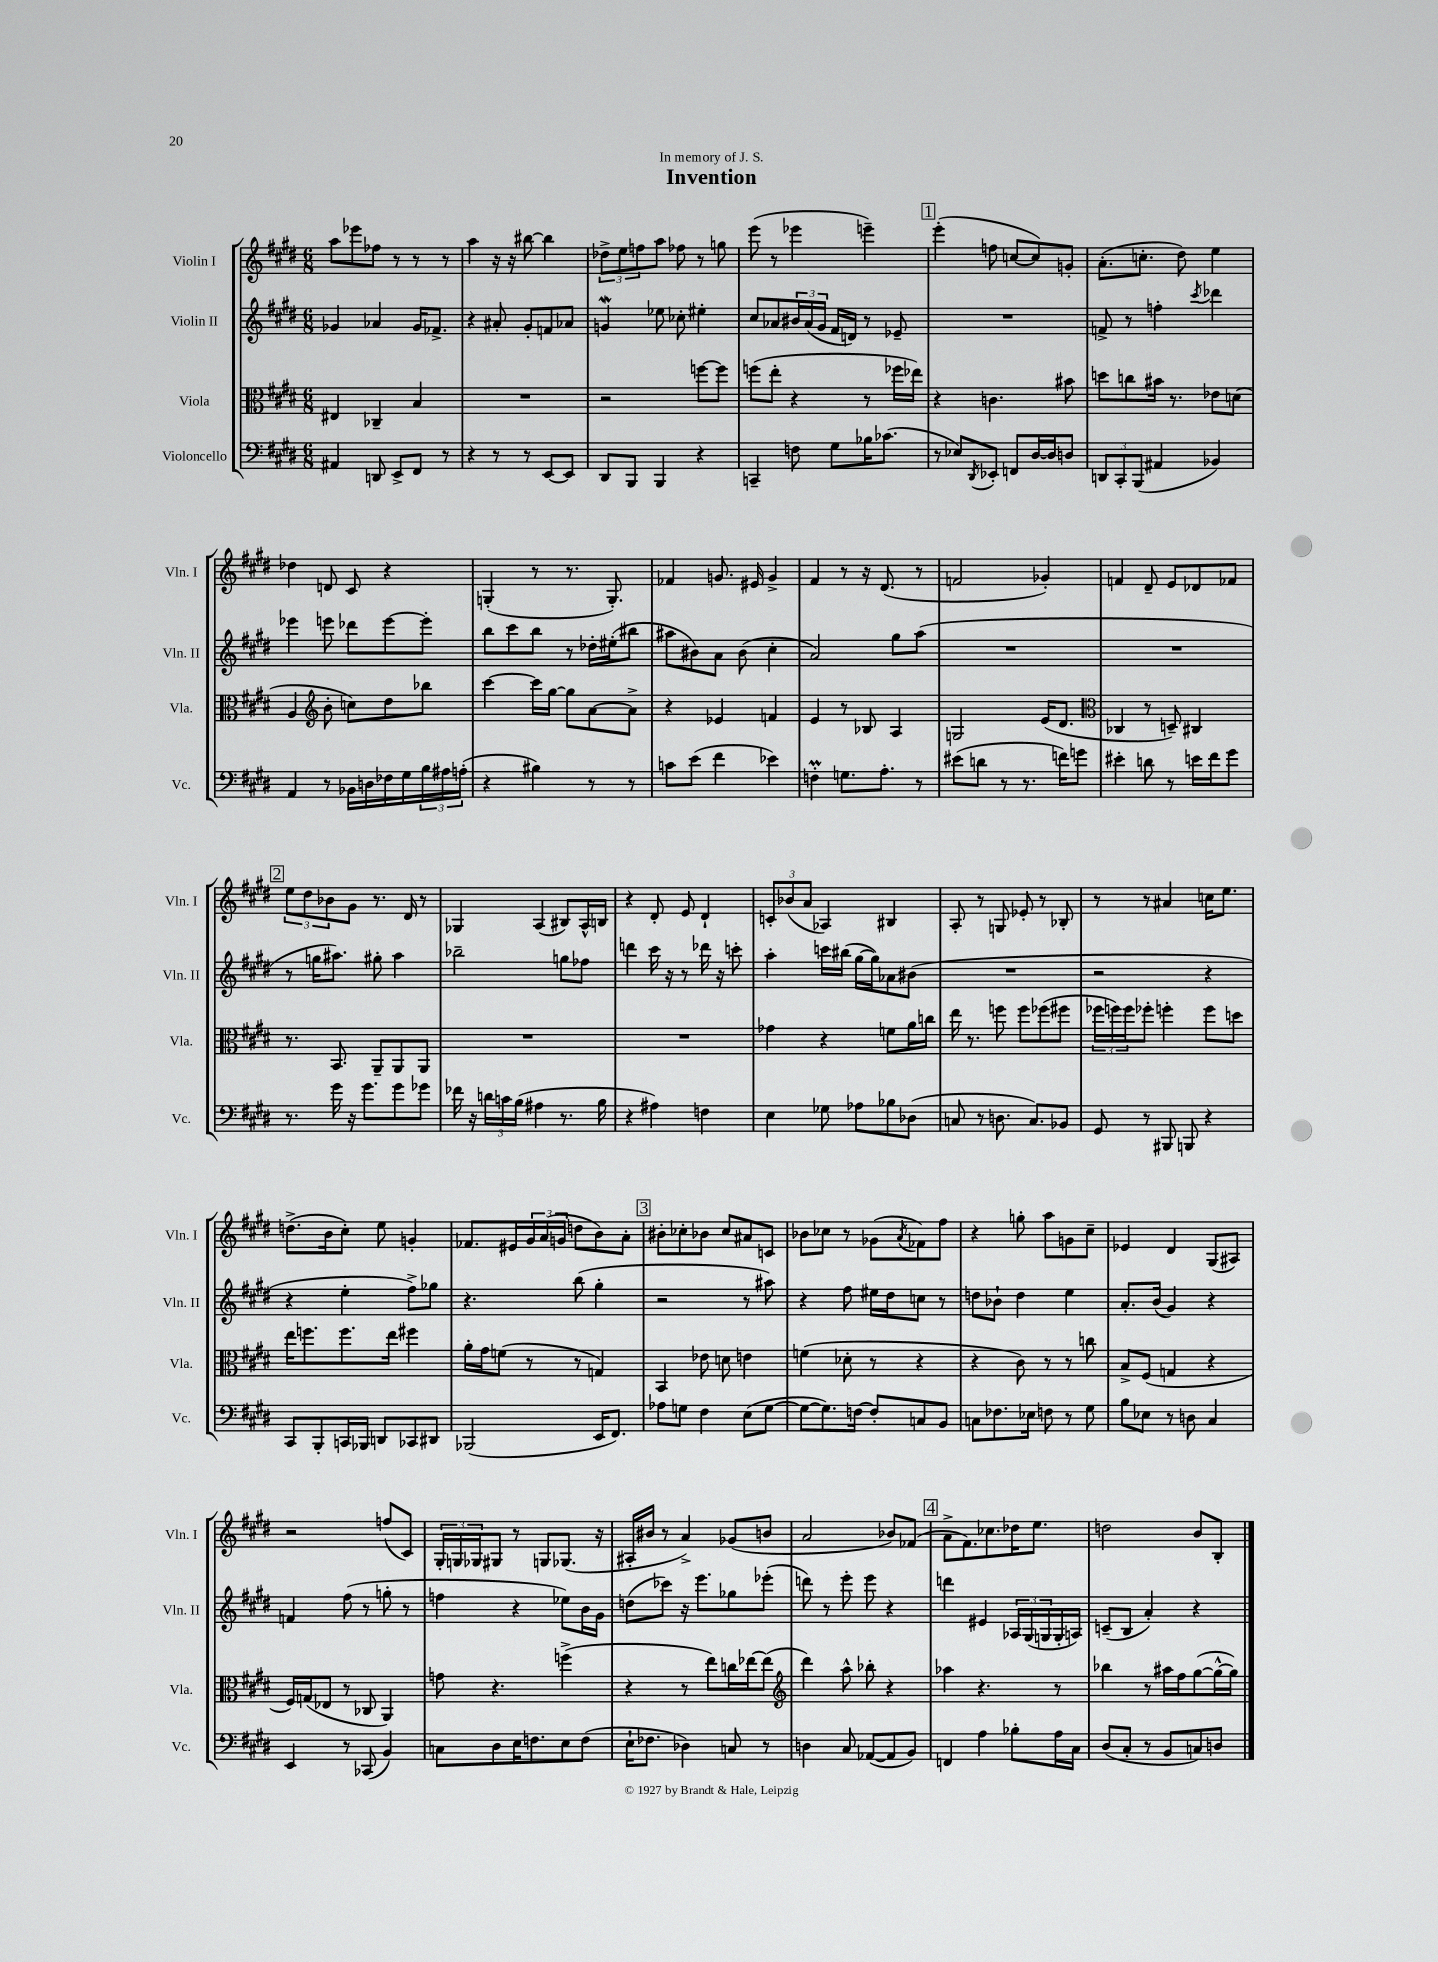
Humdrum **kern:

**kern	**kern	**kern	**kern
*part4	*part3	*part2	*part1
*staff4	*staff3	*staff2	*staff1
*I"Violoncello	*I"Viola	*I"Violin II	*I"Violin I
*I'Vc.	*I'Vla.	*I'Vln. II	*I'Vln. I
*clefF4	*clefC3	*clefG2	*clefG2
*k[f#c#g#d#]	*k[f#c#g#d#]	*k[f#c#g#d#]	*k[f#c#g#d#]
*M6/8	*M6/8	*M6/8	*M6/8
=1	=1	=1	=1
4AA#X/	4E#X/	4g-X/	8aa\L
.	.	.	8eee-X\
8DDn/	4C-X~/	4a-X/	8ff-X\J
8EE^/L	.	.	8r
8FF#/J	4B/	16g-/KL	8r
.	.	8.f-X^/J	.
8r	.	.	8r
=2	=2	=2	=2
4r	2.r	4r	4aa\
8r	.	8a#X'/	16r
.	.	.	16r
8r	.	8g#'/L	[8bb#X\
[8EE/L	.	8fn/	4bb#\]
8EE/J]	.	8a-X/J	.
=3	=3	=3	=3
8DD#/L	2r	4gnw/	12dd-X^\L
.	.	.	12ee\
8BBB/J	.	.	.
.	.	.	12ffn\
4BBB/	.	8ee-X\	8aa\J
.	.	8cc-X'\	8ff-X\
4r	[8ffn\L	4ee#X'\	8r
.	8ff\J]	.	8ggn\
=4	=4	=4	=4
4CCn~/	(8ffn\L	8cc#/L	(8eee\
.	8ee'\J	8a-X/	8r
8Fn\	4r	24b#X/L	4eee-X\
.	.	(24a-/	.
.	.	24g#/JJ	.
8G#\L	.	16f#/LL	.
.	.	16dn/JJ)	.
16B-X\K	8r	8r	4eeen~\)
(8.c-X\J	.	.	.
.	16ff-X\LL	8e-X~/	.
.	16ee-X\JJ)	.	.
!!LO:REH:place=s1:t=1
=5	=5	=5	=5
8r	4r	2.r	(4eee'\
8E-X/L)	.	.	.
8qDD#/	.	.	.
8EE-X'/J	4.cn\	.	8ffn\
8FFn/L	.	.	[8ccn/L
[16D#/L	.	.	8cc/])
16D#/J]	.	.	.
8Dn/J	8b#X\	.	8gn'/J
=6	=6	=6	=6
12DDn/L	8ddn\L	8fn^/	(8.a'\L
12CC#'/	.	.	.
.	8ccn\	8r	.
(12BBB/J	.	.	.
.	.	.	8.ccn'\J
4AA#X/	16b#X\Jk	4ffn'\	.
.	8.r	.	.
.	.	.	8dd#\)
.	.	8qccc#/	.
4BB-X/)	8e-X\L	4ddd-X\	4ee\
.	(8dn\J	.	.
!!LO:LB:g=z
=7	=7	=7	=7
4AA/	4A/	4eee-X\	4dd-X\
*	*clefG2	*	*
8r	8b'\	8eeen\	8dn/
16BB-X\LL	8ccn\L)	8ddd-X\L	8c#/
16Dn\	.	.	.
16F-X\	8dd#\	[8eee\	4r
16G#\	.	.	.
24B\	8bb-X\J	8eee'\J]	.
24A#X\	.	.	.
(24An'\JJ	.	.	.
=8	=8	=8	=8
4r	[4ccc#\	8bb\L	(4Gn'/
.	.	8ccc#\	.
4B#X\)	16ccc#\LL]	8bb\J	8r
.	[16gg#\JJ	.	.
.	8gg#\L]	8r	8.r
8r	[8a\	16dd-X'\LL	.
.	.	(16ee#X'\J	8.G'/)
8r	8a^\J]	8bb#X\J	.
=9	=9	=9	=9
8cn\L	4r	8aa#X\L	4f-X/
(8e\J	.	8b#X\)	.
4f#\	4e-X/	8a\J	8.gn/
.	.	(8b#\	.
.	.	.	16e#X/
4e-X\)	4fn/	4cc#'\	4g^/
=10	=10	=10	=10
4FnM'\	4e/	2a/)	4f#/
8.Gn\L	8r	.	8r
.	8B-X/	.	16r
8.A'\J	.	.	(8.d#/
.	4A/	8gg#\L	.
8r	.	(8aa\J	8r
=11	=11	=11	=11
(8e#X\L	2Gn/	2.r	2fn/
8dn\J	.	.	.
8r	.	.	.
8.r	.	.	.
.	(16e/KL	.	4g-X'/)
16fn\KL)	8.d#/J	.	.
8gn\J	.	.	.
=12	=12	=12	=12
*	*clefC3	*	*
4e#X'\	4C-X/	2.r	4fn/
8dn\	8r	.	8d#~/
8r	8Dn~/)	.	8e/L
16en\LL	4C#X/	.	8d-X/
16f#\J	.	.	.
8g#\J	.	.	8f-X/J
!!LO:LB:g=z
!!LO:REH:place=s1:t=2
=13	=13	=13	=13
8.r	8.r	8r	12ee\L
.	.	.	12dd#\
.	.	16ggn\KL	.
.	.	.	12b-X\
16g#\	8.BB/	8.aa#X\J)	.
16r	.	.	8g#\J
8.g#\L	.	.	.
.	8AA~/L	8gg#X'\	8.r
8g#\	8AA/	4aa#\	.
.	.	.	16d#/
8g-X\J	8AA/J	.	8r
=14	=14	=14	=14
16f-X\	2.r	2bb-X~\	4G-X/
16r	.	.	.
24dn\LL	.	.	.
24cn\	.	.	.
(24B\JJ	.	.	.
4A#X\	.	.	(4A/
8.r	.	8ggn\L	8B#X/L)
.	.	8ff-X\J	16A^^/L
16B\	.	.	16Bn/JJ
=15	=15	=15	=15
4r	2.r	4dddn\	4r
4A#X\)	.	16ccc#\	8d#'/
.	.	16r	.
.	.	8r	8e/
4Fn\	.	16ddd-X\	4d#`/
.	.	16r	.
.	.	8cccn'\	.
=16	=16	=16	=16
4E\	4g-X\	4aa'\	12cn'/L
.	.	.	(12b-X/
.	.	.	12a/J
8G-X\	4r	16cccn\LL	4A-X/)
.	.	(16bb#X\JJ	.
8A-X\L	.	[16gg#\LL	.
.	.	16gg#\J])	.
8B-X\	8fn\L	8a-X\	4B#X/
(8D-X\J	16a\L	(8b#X\J	.
.	16ccn\JJ	.	.
=17	=17	=17	=17
8Cn/	16ee\	2.r	8A'/
.	8.r	.	.
8r	.	.	8r
8.Dn\	8ffn\	.	8Gn/
.	8ff\L	.	8e-X'/
8.C/L)	.	.	.
.	(8ff-X\	.	8r
8BB-X/J	8ff#X\J	.	8B-X'/
=18	=18	=18	=18
8GG#/	24ff-X\LL	2r	8r
.	24ffn\)	.	.
.	24ff\J	.	.
8r	8ff-X'\J	.	8r
8BBB#X/	4ffn'\	.	4a#X/
8BBBn/	.	.	.
4r	8ff\L	4r	16ccn\KL
.	.	.	8.ee\J
.	8ddn\J	.	.
!!LO:LB:g=z
=19	=19	=19	=19
8CC#/L	16ee\KL	4r	(8.ddn^\L
.	8.ffn\	.	.
8BBB'/	.	.	.
.	.	.	16b\k
16CCn/L	8.ff\	4ee'\	8cc#'\J)
16BBB-X/JJ	.	.	.
8DDn/L	.	.	8ee\
.	16ee\Jk	.	.
8CC-X/	4ff#X\	8ff#^\L)	4gn'/
8DD#X/J	.	8gg-X\J	.
=20	=20	=20	=20
(2BBB-X/	16a'\LL	4.r	8.f-X/L
.	16g#\J	.	.
.	(8fn\J	.	.
.	.	.	16e#X/L
.	8r	.	24g#/
.	.	.	(24a/
.	.	.	24gn/JJ
.	8r	(8bb\	8ddn\L
16EE/KL	4Gn/)	4gg#'\	8b\)
8.FF#/J)	.	.	.
.	.	.	8a'\J
!!LO:REH:place=s1:t=3
=21	=21	=21	=21
8A-X\L	4BB/	2r	8b#X'\L
8Gn\J	.	.	8cc-X'\
4F#\	8e-X\	.	8b-X\J
.	8dn\	.	8cc-/L
(8E\L	4en\	8r	8a#X/
[8G\J	.	8aa#X\)	8cn/J
=22	=22	=22	=22
8G\L_	(4fn\	4r	8b-X\L
8.G\])	.	.	8cc-X\J
.	8d-X'\	8ff#\	8r
[16Fn\Jk	.	.	.
8F'/L]	8r	16ee#X\LL	(8g-X\L
.	.	16dd#\J	.
.	.	.	8qa/
8Cn/	4r	8ccn\J	8f-X\)
8BB/J	.	8r	8ff#\J
=23	=23	=23	=23
8Cn\L	4r	8ddn\L	4r
8.F-X\	.	8b-X`\J	.
.	8c#\)	4dd\	8ggn'\
16E-X\Jk	.	.	.
8Fn\	8r	.	8aa\L
8r	8r	4ee\	8gn\
8G#\	8ccn\	.	8cc#~\J
=24	=24	=24	=24
8B\L	8B^/L	8.a'/L	4e-X/
8E-X\J	(8F#/J	.	.
.	.	(16b/Jk	.
8r	4Gn/	4g#/)	4d#/
8Dn\	.	.	.
4C#/	4r	4r	(8G#/L
.	.	.	8A#X/J)
!!LO:LB:g=z
=25	=25	=25	=25
4EE/	16F#/LL)	4fn/	2r
.	(16Gn/J	.	.
.	8E-X/J	.	.
8r	8r	(8ff#\	.
(8CC-X/	8C-X/	8r	.
4BB/)	4AA/)	8ggn'\	(8ffn/L
.	.	8r	8c#/J)
=26	=26	=26	=26
8Cn\L	8gn\	4ffn\	24G#'/LL
.	.	.	24Gn/
.	.	.	24G-X/J
8D#\	4.r	.	8G#X/J
16E\K	.	4r	8r
8.Fn\	.	.	.
.	.	.	8Gn/L
8E\	(4ffn^\	8ee-X\L)	(8.G-X/J
(8F\J	.	16b\L	.
.	.	16g#\JJ	16r
=27	=27	=27	=27
16E`\KL	4r	(8ddn\L	16A#X'/LL
8.F-X\J	.	.	16b#X/JJ
.	.	8ccc-X\J)	8r
4D-X\)	8r	16r	4a^/)
.	.	8.eee\L	.
.	8ee\L)	.	.
8Cn/	16ccn\L	8gg-X\	(8g-X/L
.	[16ee-X\J	.	.
8r	(8ee-\J]	(8eee-X'\J	8bn/J
=28	=28	=28	=28
*	*clefG2	*	*
4Dn\	4ddd#\)	8dddn\)	2a/
.	.	8r	.
8C#/	8aa^^\	8eee'\	.
([8AA-X/L	8bb-X'\	8eee\	.
8AA-/]	4r	4r	8b-X/L)
8BB/J)	.	.	(8f-X/J
!!LO:REH:place=s1:t=4
=29	=29	=29	=29
4FFn/	4aa-X\	4dddn\	8a^\L
.	.	.	8.f#\)
4A\	4.r	4e#X/	.
.	.	.	8.cc-X\
8B-X'\L	.	24A-X/LL	16dd-X\K
.	.	(24G#/	.
.	.	.	8.ee\J
.	.	24Gn/	.
16A\L	8r	16G'/	.
16C#\JJ	.	16An/JJ)	.
=30	=30	=30	=30
(8D#/L	4bb-X\	(8cn~/L	2ddn\
8C#'/J	.	8B/J	.
8r	8r	4a'/)	.
8BB/L	16aa#X\LL	.	.
.	16ff#\J	.	.
8Cn/)	([8gg#\	4r	8b/L
8Dn/J	16gg#^^\L_	.	8B'/J
.	16gg#\JJ])	.	.
==	==	==	==
*-	*-	*-	*-
